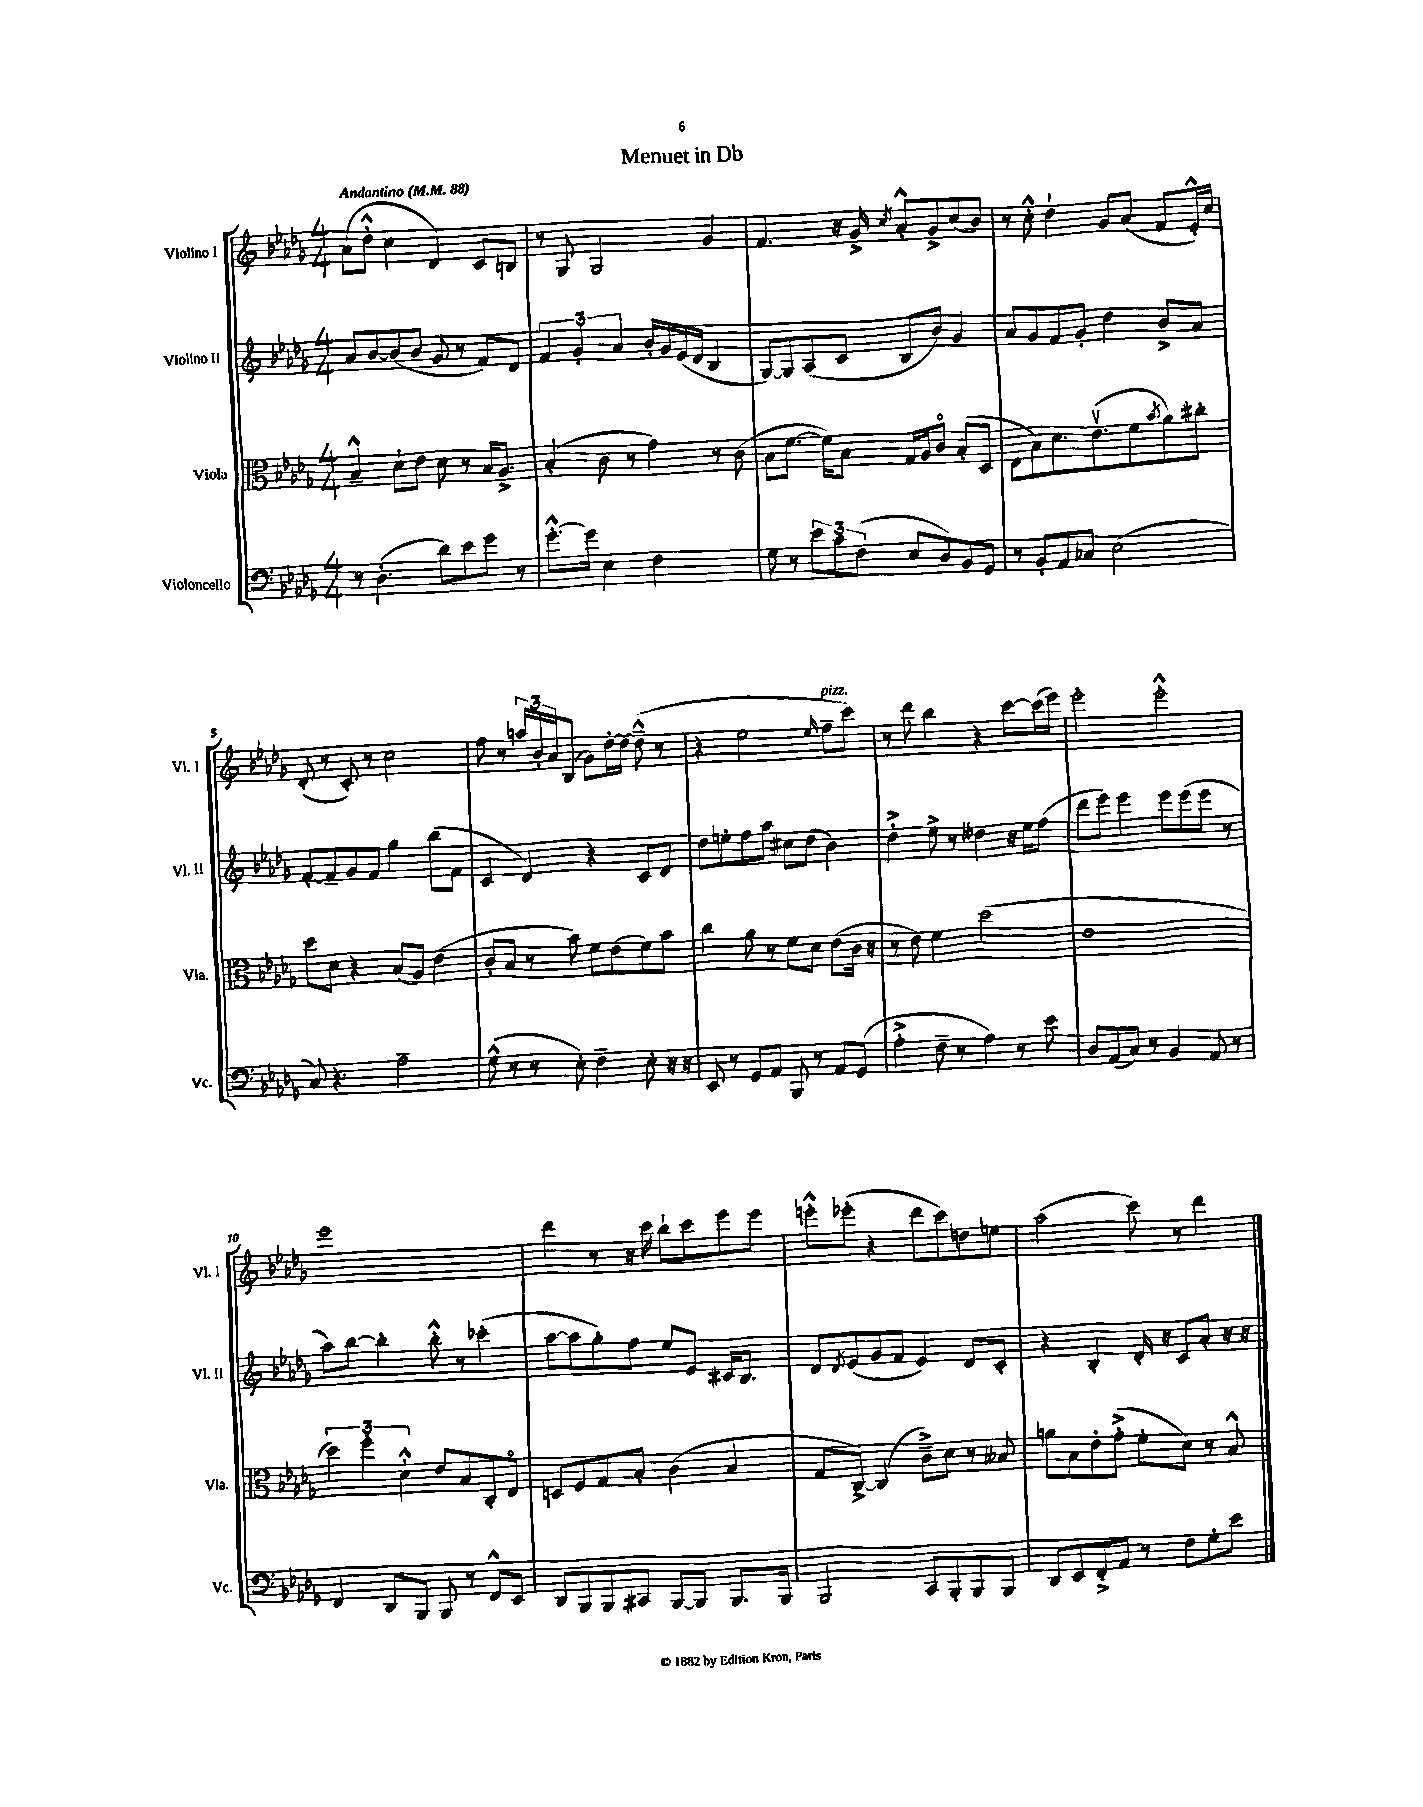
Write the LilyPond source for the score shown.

\header { title = "Menuet in Db" }
<<
\new StaffGroup <<
\new Staff = "s0" \with { instrumentName = "Violino I" shortInstrumentName = "Vl. I" } {
    \clef treble \key des \major \numericTimeSignature \time 4/4 \tempo "Andantino" 4 = 88
    aes'8( des''8-.-^ c''4 des'4) c'8 b8 |
    r8 ges8 ges2 ges'4 |
    f'4. r16 ges'16-> \acciaccatura { c''8 } aes'8-.-^ ges'8-> c''8( bes'8) |
    r8 c''8-.-^ des''4-! ges'8 aes'8( f'8 ees'16-.-^) c''16 |
    des'8-.( r8 c'8-.) r8 c''2 |
    f''8 r8 \tuplet 3/2 { a''16 bes'16-. aes'16 } bes8( ges'8) des''16~-. des''16~ des''8---^( r8 |
    r4 ees''2 \grace { ees''16 } f''8--^\markup { \italic "pizz." } c'''8) |
    r8 des'''8 bes''4 r4 c'''8~ c'''16( ees'''16) |
    ees'''2-. ees'''2-.-^ |
    ees'''1 |
    des'''4 r8 r16 c'''16 bes''8-! c'''8 ees'''8 ees'''8 |
    e'''8-.-^ ees'''8-.( r4 des'''8 c'''8) d''8 e''8 |
    aes''2( c'''8) r8 des'''4 \bar "|." |
}
\new Staff = "s1" \with { instrumentName = "Violino II" shortInstrumentName = "Vl. II" } {
    \clef treble \key des \major \numericTimeSignature \time 4/4
    aes'8 bes'8~ bes'8( bes'8 ges'8 r8 f'8) des'8 |
    \tuplet 3/2 { f'4 ges'4-. aes'4 } bes'16-. ges'16 ees'16( des'16 bes4 |
    ges8~) ges8 aes8( c'8 bes8 bes'8) ges'4 |
    aes'8 ges'8 f'8 ges'8-. des''4 bes'8-> aes'8 |
    f'8~-. f'8-- ges'8 f'8 ges''4 bes''8( f'8 |
    c'4 des'4) r4 c'8 des'8 |
    des''8 e''8-. f''8 aes''8 cis''8 des''8( bes'4) |
    des''4-.-> ees''8-> r8 deses''4 r16 ees''16 f''8( |
    des'''8 ees'''8) ees'''4 ees'''8 ees'''8( ees'''8 r8 |
    aes''8) bes''8~ bes''4-. bes''8-.-^ r8 ces'''4-.( |
    aes''8~ aes''8 ges''8-.) f''8 ees''8 ees'8 cis'16 bes8. |
    des'8 \acciaccatura { des'8 } ees'8( ges'8 f'8 ees'4) des'8 c'8-. |
    r4 bes4-. des'16-. r16 c'8 aes'8-. r16 r16 \bar "|." |
}
\new Staff = "s2" \with { instrumentName = "Viola" shortInstrumentName = "Vla." } {
    \clef alto \key des \major \numericTimeSignature \time 4/4
    bes4---^ des'8-! ees'8 des'8 r8 bes16 aes8.-> |
    bes4-.( c'8 r8 ges'4) r8 c'8( |
    bes8 f'8.~ f'16) bes8 ges16 aes16 c'8\flageolet bes8-.( des8 |
    ees8 bes8) des'8. ees'8.\upbow( f'8 \acciaccatura { bes'8 } aes'8) cis''8-. |
    des''8 des'8 r4 bes8( aes8) ees'4( |
    c'8-. bes8 r8 bes'8) f'8 ees'8( f'8) bes'8 |
    c''4 aes'8 r8 f'8 des'8 ees'8( c'16 r16 |
    r8 ees'8) f'4 des''2( |
    ees'1 |
    \tuplet 3/2 { des''4) f''4-. des'4-!-^ } ees'8 bes8 c8-. ees8\flageolet |
    d8 f8 ges8 bes8-. c'4( bes4 |
    ges8 c8~->) c4( c'8--->) des'8 r8 beses8 |
    a'8 bes8 ees'8-. ges'8-.->( f'8-. des'8) r8 bes8-^ \bar "|." |
}
\new Staff = "s3" \with { instrumentName = "Violoncello" shortInstrumentName = "Vc." } {
    \clef bass \key des \major \numericTimeSignature \time 4/4
    r8 des4.-.( des'8) ees'8 ges'8 r8 |
    ges'8.~-.-^ ges'16 ees4 f2 |
    ges8 r8 \tuplet 3/2 { ees'8 c'8 f8( } ees8 des8) bes,8 ges,8 |
    r8 bes,8-. aes,8 ces8 ees2( |
    c8) r4. aes2-- |
    ges8-^( r8 r8 ees8-.) f4-- ees8-. r16 r16 |
    ees,8 r8 ges,8 aes,8 bes,,8 r8 aes,8 ges,8( |
    aes4-.-> f8-- r8 aes4) r8 ees'8 |
    des8 aes,8( c8) r8 bes,4 aes,8 r8 |
    f,4 des,8 bes,,8 bes,,8 r8 f,8-^ ees,8 |
    des,8 bes,,8 bes,,8 cis,8 bes,,8~ bes,,8 bes,,8. bes,,16 |
    bes,,2 c,8 bes,,8-. bes,,8 bes,,8 |
    des,8 ees,8 f,8-.-> aes,8 r8 f8 ges8-. ees'8 \bar "|." |
}
>>
>>
